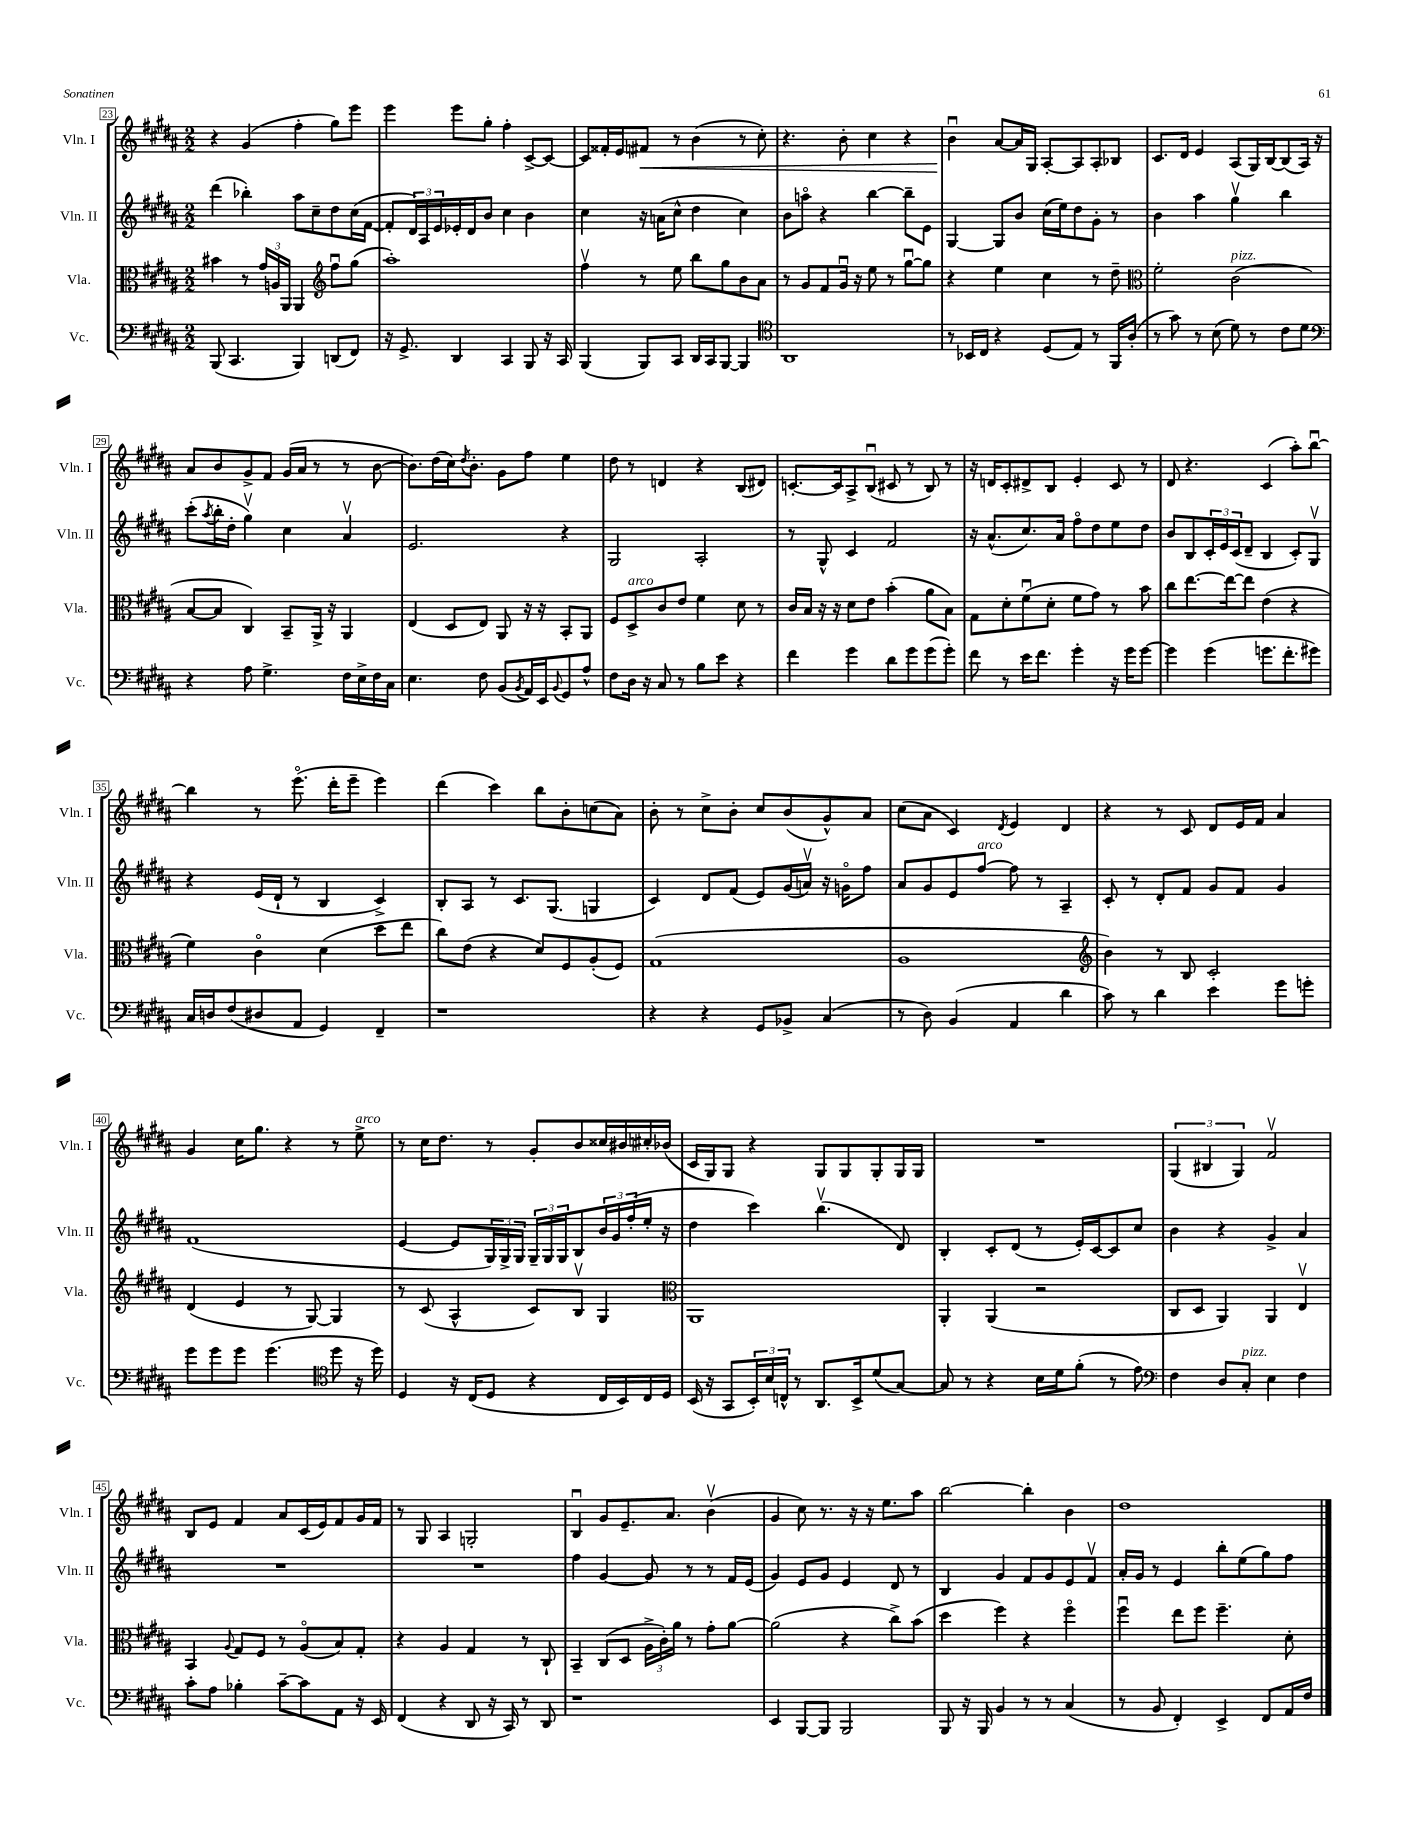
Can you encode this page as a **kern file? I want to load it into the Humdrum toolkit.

**kern	**kern	**kern	**kern	**dynam
*part4	*part3	*part2	*part1	*part1
*staff4	*staff3	*staff2	*staff1	*staff1
*I"Vc.	*I"Vla.	*I"Vln. II	*I"Vln. I	*
*I'Vc.	*I'Vla.	*I'Vln. II	*I'Vln. I	*
*clefF4	*clefC3	*clefG2	*clefG2	*
*k[f#c#g#d#a#]	*k[f#c#g#d#a#]	*k[f#c#g#d#a#]	*k[f#c#g#d#a#]	*
*M2/2	*M2/2	*M2/2	*M2/2	*
=23	=23	=23	=23	=23
(8BBB/	4b#X\	(4ddd#\	4r	.
4.CC#/	.	.	.	.
.	8r	4bb-X'\)	(4g#/	.
.	24g#/LL	.	.	.
.	24An/	.	.	.
.	24AA#/JJ	.	.	.
4BBB/)	4AA#/	8aa#\L	4ff#'\	.
.	.	8cc#~\	.	.
*	*clefG2	*	*	*
(8DDn/L	8ff#u\L	8dd#\	8gg#\L)	.
8FF#/J)	(8gg#\J	(16cc#\L	8eee\J	.
.	.	[16f#\JJ	.	.
=24	=24	=24	=24	=24
16r	1aa#')	8f#'/L]	4eee\	.
8.GG#^/	.	.	.	.
.	.	24d#/L)	.	.
.	.	24A#/	.	.
.	.	24e/	.	.
4DD#/	.	16e-X'/	8eee\L	.
.	.	16d#/J	.	.
.	.	8b/J	8gg#'\J	.
4CC#/	.	4cc#\	4ff#'\	.
8BBB/	.	4b\	[8c#^/L	.
16r	.	.	8c#/J_	.
16CC#/	.	.	.	.
=25	=25	=25	=25	=25
(4BBB/	4ff#v\	4cc#\	8c#/L]	.
.	.	.	16f##X'/L	.
.	.	.	16e/J	.
!	!	!	!	!LO:HP:b
8BBB/L)	8r	16r	8f#X/J	<
.	.	(16an\KL	.	.
8CC#/J	8ee\	8cc#^^\J	8r	.
16DD#/LL	8bb\L	4dd#\	(4b\	.
16CC#/J	.	.	.	.
[8BBB/J	8gg#\	.	.	.
4BBB/]	8b\	4cc#\)	8r	.
.	8a#\J	.	8cc#'\)	.
=26	=26	=26	=26	=26
*clefC4	*	*	*	*
1AA#	8r	8b\L	4.r	.
.	8g#/L	8aan\J	.	.
.	8f#/	4r	.	.
.	16g#u/Jk	.	8b'\	.
.	16r	.	.	.
.	8ee\	[4bb\	4cc#\	.
.	8r	.	.	.
.	[8gg#u\L	8bb~\L]	4r	.
.	8gg#\J]	8e\J	.	.
=27	=27	=27	=27	=27
8r	4r	[4G#/	4bu\	.
16BB-X/LL	.	.	.	.
16C#/JJ	.	.	.	.
4r	4ee\	8G#/L]	[8a#/L	[
.	.	8b/J	16a#/L]	.
.	.	.	16G#/JJ	.
(8D#/L	4cc#\	(16cc#\LL	[8A#'/L	.
.	.	16ee\J)	.	.
8E/J)	.	8dd#\	8A#/]	.
8r	8r	8g#'\J	8A#'/	.
16FF#/LL	8dd#~\	8r	8B-X/J	.
(16A#'/JJ	.	.	.	.
=28	=28	=28	=28	=28
*	*clefC3	*	*	*
8r	2f#'\	4b\	8.c#/L	.
8g#\)	.	.	.	.
.	.	.	16d#/Jk	.
8r	.	4aa#\	4e/	.
(8B\	.	.	.	.
!	!LO:TX:a:i:t=pizz.	!	!	!
8d#\)	(2c#\	4gg#v\	(8A#/L	.
8r	.	.	16G#/L)	.
.	.	.	[16B/J	.
8c#\L	.	4bb\	(8B/]	.
8d#\J	.	.	16A#/Jk)	.
.	.	.	16r	.
!!LO:LB:g=z
=29	=29	=29	=29	=29
*clefF4	*	*	*	*
4r	[8B/L	(8ccc#'\L	8a#/L	.
.	.	8qaa#/	.	.
.	8B/J]	16bb'\L	8b/	.
.	.	16dd#'\JJ	.	.
8A#\	4C#/)	4gg#v\)	8g#^/	.
4.G#^\	.	.	8f#/J	.
.	8BB~/L	4cc#\	(16g#/LL	.
.	.	.	16a#/JJ	.
.	16AA#^/Jk	.	8r	.
.	16r	.	.	.
16F#\LL	4AA#/	4a#v/	8r	.
16E^\	.	.	.	.
16F#\	.	.	[8b\	.
16C#\JJ	.	.	.	.
=30	=30	=30	=30	=30
4.E\	(4E/	2.e/	8.b\L])	.
.	.	.	(16dd#\L	.
.	8D#/L	.	16cc#\J)	.
.	.	.	8qdd#/	.
.	.	.	8.b'\J	.
8F#\	8E/J)	.	.	.
(8BB/L	8AA#/	.	8g#\L	.
8qBB/	.	.	.	.
16AA#/L)	16r	.	8ff#\J	.
16EE/J	16r	.	.	.
8qqBB/	.	.	.	.
8GG#/	8BB'/L	4r	4ee\	.
8A#^^/J	8AA#/J	.	.	.
=31	=31	=31	=31	=31
8F#\L	8F#/L	2G#/	8dd#\	.
!	!LO:TX:a:i:t=arco	!	!	!
16D#\Jk	8D#^/	.	8r	.
16r	.	.	.	.
8C#/	8c#/	.	4dn/	.
8r	8e/J	.	.	.
8B\L	4f#\	2A#'/	4r	.
8e\J	.	.	.	.
4r	8d#\	.	(8B/L	.
.	8r	.	8d#X/J)	.
=32	=32	=32	=32	=32
4f#\	16c#/LL	8r	[8.cn'/L	.
.	16B/JJ	.	.	.
.	16r	8G#^^/	.	.
.	16r	.	16c/k]	.
4g#\	8d#\L	4c#/	8A#^/	.
.	8e\J	.	(8Bu/J	.
8d#\L	(4b'\	2f#/	8c#X/	.
8g#\	.	.	8r	.
(8g#\	8a#\L	.	8B/)	.
8g#'\J)	8B\J)	.	8r	.
=33	=33	=33	=33	=33
8f#\	8G#\L	16r	16r	.
.	.	(8.a#^^/L	16dn/KL	.
8r	8d#'\	.	8c#'/	.
16e\KL	(8f#u\	8.cc#/)	8d#X^/	.
8.f#\J	.	.	.	.
.	8d#'\J	.	8B/J	.
.	.	16a#/Jk	.	.
4g#'\	8f#\L	8ff#\L	4e'/	.
.	8g#\J)	8dd#\	.	.
16r	8r	8ee\	8c#/	.
16g#\KL	.	.	.	.
[8g#\J	8b\	8dd#\J	8r	.
=34	=34	=34	=34	=34
4g#\]	8cc#\L	8b/L	8d#/	.
.	[8.ee\	8B/	4.r	.
(4g#\	.	24c#'/L	.	.
.	.	24e/	.	.
.	16ee\k_	.	.	.
.	.	(24c#/J	.	.
.	8ee\J]	8d#~/J	.	.
8.gn\L	(4e\	4B/	(4c#/	.
8.f#'\	.	.	.	.
.	4r	8c#'/L)	8aa#'\L)	.
8g#X\J)	.	8G#v/J	[8bbu\J	.
!!LO:LB:g=z
=35	=35	=35	=35	=35
16C#/LL	4f#\)	4r	4bb\]	.
16Dn/J	.	.	.	.
(8F#/	.	.	.	.
8D#X/	4c#\	(16e/LL	8r	.
.	.	16d#`/JJ	.	.
8AA#/J	.	8r	(8.eee\	.
4GG#/)	(4d#\	4B/	.	.
.	.	.	16ddd#'\KL	.
.	.	.	8eee~\J	.
4FF#~/	8dd#\L	4c#^/)	4eee\)	.
.	8ee\J	.	.	.
=36	=36	=36	=36	=36
1r	8cc#\L)	8B'/L	(4ddd#\	.
.	(8e\J	8A#/J	.	.
.	4r	8r	4ccc#\)	.
.	.	8.c#/L	.	.
.	8d#/L)	.	8bb\L	.
.	.	(8.G#/J	.	.
.	8F#/	.	8b'\	.
.	(8A#'/	4Gn/	(8ccn\	.
.	8F#/J)	.	8a#\J)	.
=37	=37	=37	=37	=37
4r	(1G#	4c#/)	8b'\	.
.	.	.	8r	.
4r	.	8d#/L	8cc#^\L	.
.	.	(8f#/J	8b'\J	.
8GG#/L	.	8e/L)	8cc#/L	.
8BB-X^/J	.	(16g#/L	(8b/	.
.	.	16anv/JJ)	.	.
(4C#/	.	16r	8g#^^/)	.
.	.	16gn\KL	.	.
.	.	8ff#\J	8a#/J	.
=38	=38	=38	=38	=38
8r	1A#	8a#/L	(8cc#\L	.
8D#\)	.	8g#/	8a#\J	.
(4BB/	.	8e/	4c#/)	.
!	!	!LO:TX:a:i:t=arco	!	!
.	.	[8ff#/J	.	.
.	.	.	8qd#/	.
4AA#/	.	8ff#\]	4e/	.
.	.	8r	.	.
4d#\	.	4A#~/	4d#/	.
=39	=39	=39	=39	=39
*	*clefG2	*	*	*
8c#\)	4b\)	8c#'/	4r	.
8r	.	8r	.	.
4d#\	8r	8d#'/L	8r	.
.	8B/	8f#/J	8c#/	.
4e\	2c#'/	8g#/L	8d#/L	.
.	.	8f#/J	16e/L	.
.	.	.	16f#/JJ	.
8g#\L	.	4g#/	4a#/	.
8gn'\J	.	.	.	.
!!LO:LB:g=z
=40	=40	=40	=40	=40
8g#\L	(4d#/	(1f#	4g#/	.
8g#\	.	.	.	.
8g#\J	4e/	.	16cc#\KL	.
.	.	.	8.gg#\J	.
(4.g#\	.	.	.	.
.	8r	.	4r	.
.	[8G#/)	.	.	.
*clefC4	*	*	*	*
8dd#\	4G#/]	.	8r	.
!	!	!	!LO:TX:a:i:t=arco	!
16r	.	.	8ee^\	.
16dd#\)	.	.	.	.
=41	=41	=41	=41	=41
4D#/	8r	[4e/	8r	.
.	(8c#/	.	16cc#\KL	.
.	.	.	8.dd#\J	.
16r	4A#^^/	8e/L]	.	.
(16C#/KL	.	.	.	.
8D#/J	.	24G#/L)	8r	.
.	.	24G#^/	.	.
.	.	24G#/JJ	.	.
4r	8c#/L)	24G#~/LL	8g#'/L	.
.	.	24G#/	.	.
.	.	24G#/J	.	.
.	8Bv/J	8B/	8b/	.
16C#/LL	4G#/	24b/L	16cc##X/L	.
.	.	24g#/	.	.
16BB/)	.	.	16b#X/	.
.	.	(24ff#'/	.	.
16C#/	.	16ee'/JJ	16cc#X'/	.
16D#/JJ	.	16r	(16b-X/JJ	.
=42	=42	=42	=42	=42
*	*clefC3	*	*	*
(16BB/	1AA#	4dd#\	16c#/LL	.
16r	.	.	16G#/J)	.
8GG#/L	.	.	8G#/J	.
24BB'/L)	.	4ccc#\)	4r	.
24B/	.	.	.	.
24Cn^^/JJ	.	.	.	.
8r	.	.	.	.
8.AA#/L	.	(4.bbv\	8G#/L	.
.	.	.	8G#/	.
16BB^/k	.	.	.	.
(8d#/	.	.	8G#'/	.
[8G#/J)	.	8d#/)	16G#/L	.
.	.	.	16G#/JJ	.
=43	=43	=43	=43	=43
8G#/]	4AA#'/	4B'/	1r	.
8r	.	.	.	.
4r	(4AA#/	8c#'/L	.	.
.	.	(8d#/J	.	.
16B\LL	2r	8r	.	.
16d#\J	.	.	.	.
(8f#'\J	.	16e'/LL)	.	.
.	.	[16c#/J	.	.
8r	.	8c#/]	.	.
8e\)	.	8cc#/J	.	.
=44	=44	=44	=44	=44
*clefF4	*	*	*	*
4F#\	8C#/L	4b\	(6G#/	.
.	8D#/J	.	.	.
.	.	.	6B#X/	.
8D#/L	4AA#/)	4r	.	.
.	.	.	6G#/)	.
!LO:TX:a:i:t=pizz.	!	!	!	!
8C#'/J	.	.	.	.
4E\	4AA#/	4g#^/	2f#v/	.
4F#\	4Ev/	4a#/	.	.
!!LO:LB:g=z
=45	=45	=45	=45	=45
8c#'\L	4BB/	1r	8B/L	.
8A#\J	.	.	8e/J	.
.	8qqA#/	.	.	.
4B-X'\	8G#/L	.	4f#/	.
.	8F#/J	.	.	.
[8c#~\L	8r	.	8a#/L	.
8c#\]	(8A#/L	.	(16c#/L	.
.	.	.	16e/J)	.
8AA#\J	8B/)	.	8f#/	.
16r	8G#'/J	.	16g#/L	.
16EE/	.	.	16f#/JJ	.
=46	=46	=46	=46	=46
(4FF#/	4r	1r	8r	.
.	.	.	8G#/	.
4r	4A#/	.	4A#/	.
8DD#/	4G#/	.	2Gn'/	.
16r	.	.	.	.
16CC#/)	.	.	.	.
8r	8r	.	.	.
8DD#/	8C#`/	.	.	.
=47	=47	=47	=47	=47
1r	4BB~/	4ff#\	4Bu/	.
.	(8C#/L	[4g#/	8g#/L	.
.	8D#/J	.	8.e~/	.
.	24A#^\LL	8g#/]	.	.
.	24c#'\)	.	.	.
.	.	.	8.a#/J	.
.	24a#\JJ	.	.	.
.	8r	8r	.	.
.	8g#'\L	8r	(4bv\	.
.	[8a#\J	16f#/LL	.	.
.	.	(16e/JJ	.	.
=48	=48	=48	=48	=48
4EE/	(2a#\]	4g#/)	4g#/	.
[8BBB/L	.	8e/L	8cc#\)	.
8BBB/J]	.	8g#/J	8.r	.
2BBB/	4r	4e/	.	.
.	.	.	16r	.
.	.	.	16r	.
.	.	.	8.ee\L	.
.	8cc#^\L)	8d#/	.	.
.	(8b\J	8r	8aa#\J	.
=49	=49	=49	=49	=49
8BBB/	4dd#\	4B/	[2bb\	.
16r	.	.	.	.
16BBB/	.	.	.	.
4BB/	4ff#\)	4g#/	.	.
8r	4r	8f#/L	4bb'\]	.
8r	.	8g#/	.	.
(4C#/	4ff#\	8e/	4b\	.
.	.	8f#v/J	.	.
=50	=50	=50	=50	=50
8r	4ff#u\	16a#'/LL	1dd#	.
.	.	16g#/JJ	.	.
8BB/	.	8r	.	.
4FF#'/)	8ee\L	4e/	.	.
.	8ff#\J	.	.	.
4EE^/	4.ff#~\	8bb'\L	.	.
.	.	(8ee\	.	.
8FF#/L	.	8gg#\)	.	.
16AA#/L	8d#'\	8ff#\J	.	.
16F#/JJ	.	.	.	.
==	==	==	==	==
*-	*-	*-	*-	*-
